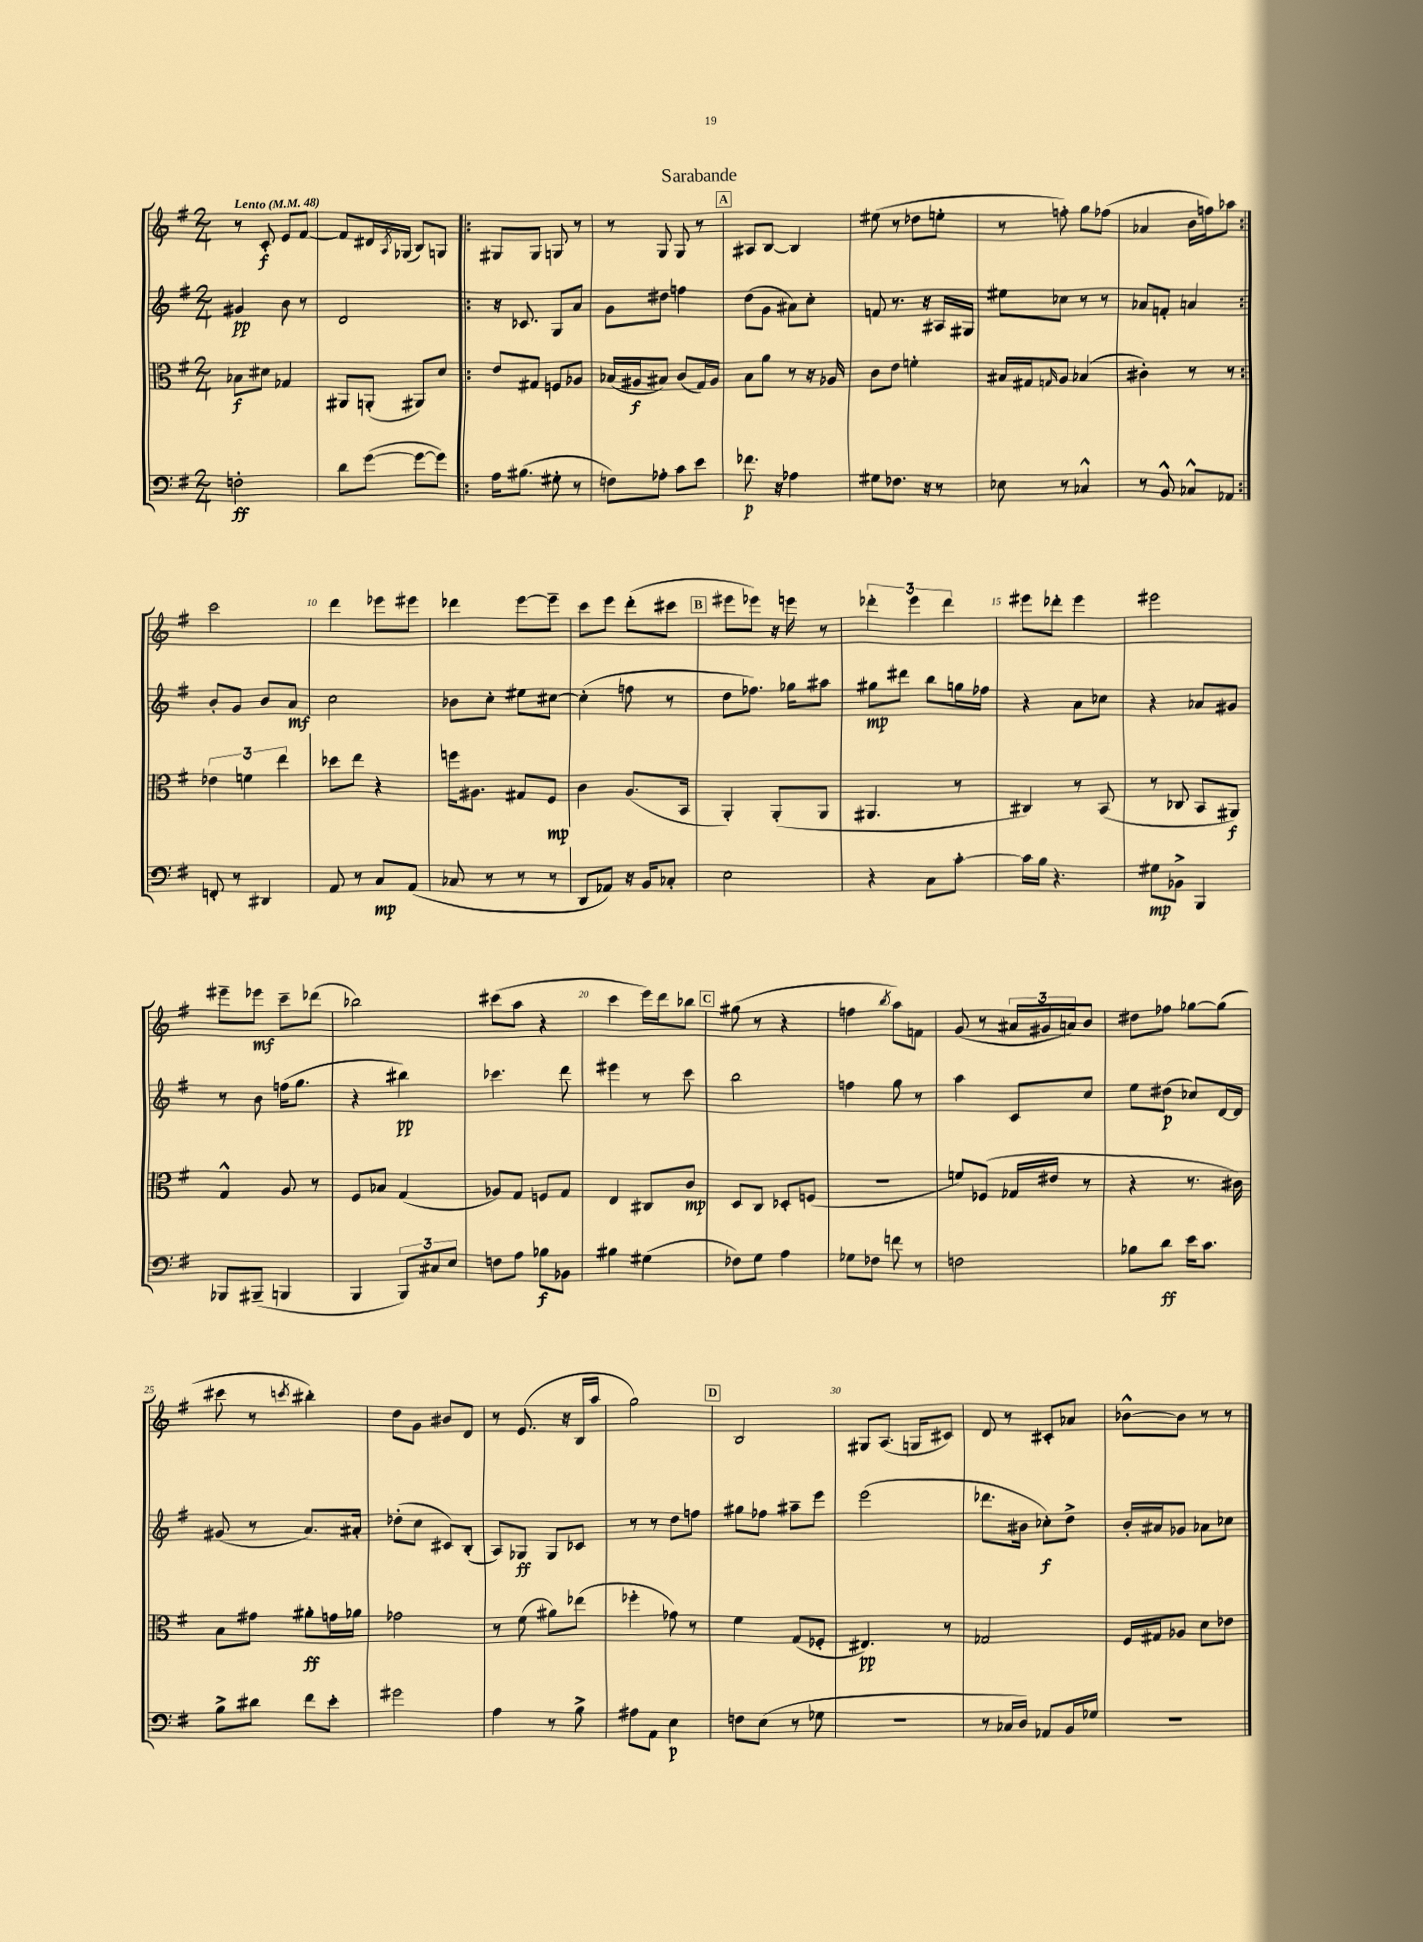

**kern	**dynam	**kern	**dynam	**kern	**dynam	**kern	**dynam
*part4	*part4	*part3	*part3	*part2	*part2	*part1	*part1
*staff4	*staff4	*staff3	*staff3	*staff2	*staff2	*staff1	*staff1
*clefF4	*	*clefC3	*	*clefG2	*	*clefG2	*
*k[f#]	*	*k[f#]	*	*k[f#]	*	*k[f#]	*
*M2/4	*	*M2/4	*	*M2/4	*	*M2/4	*
*MM48	*	*MM48	*	*MM48	*	*MM48	*
=1	=1	=1	=1	=1	=1	=1	=1
!	!	!	!	!	!	!LO:TX:a:B:t=Lento	!
2Fn'\	ff	8B-X\L	f	4g#X/	pp	8r	.
.	.	8d#X\J	.	.	.	8c'/	f
.	.	4G-X/	.	8b\	.	8e/L	.
.	.	.	.	8r	.	[8f#/J	.
=2	=2	=2	=2	=2	=2	=2	=2
8d\L	.	8AA#X/L	.	2d/	.	8f#/L]	.
([8g\J	.	(8AAn'/J	.	.	.	16d#X/L	.
.	.	.	.	.	.	8qA/	.
.	.	.	.	.	.	(16G-X/JJ	.
8g\L_	.	8AA#X/L)	.	.	.	8B/L)	.
8g\J])	.	8d/J	.	.	.	8Gn/J	.
=3!|:	=3!|:	=3!|:	=3!|:	=3!|:	=3!|:	=3!|:	=3!|:
16A\KL	.	8e/L	.	16r	.	8G#X/L	.
(8.B#X\J	.	.	.	8.c-X/	.	.	.
.	.	8G#X/J	.	.	.	8G#/J	.
8G#X'\	.	8Fn/L	.	8G/L	.	8Gn/	.
8r	.	8A-X/J	.	8a/J	.	8r	.
=4	=4	=4	=4	=4	=4	=4	=4
8Fn\L)	.	(16B-X/LL	.	8g\L	.	8r	.
.	.	16A#X/J	f	.	.	.	.
8A-X'\J	.	8B#X/J)	.	8dd#X\J	.	8G/	.
8c\L	.	(8c/L	.	4ffn\	.	8G/	.
8e\J	.	16G/L)	.	.	.	8r	.
.	.	16A#/JJ	.	.	.	.	.
!!LO:REH:place=s1:t=A
=5	=5	=5	=5	=5	=5	=5	=5
8.f-X\	p	8B\L	.	(8dd\L	.	8A#X/L	.
.	.	8a\J	.	8g\J	.	[8B/J	.
16r	.	.	.	.	.	.	.
4A-X\	.	8r	.	8a#X\L)	.	4B/]	.
.	.	16r	.	8cc'\J	.	.	.
.	.	16A-X/	.	.	.	.	.
=6	=6	=6	=6	=6	=6	=6	=6
8G#X\L	.	8c\L	.	8fn/	.	(8ee#X\	.
8.F-X\J	.	8e\J	.	8.r	.	8r	.
.	.	4fn'\	.	.	.	8dd-X\L	.
16r	.	.	.	16r	.	.	.
8r	.	.	.	16A#X/LL	.	8een'\J	.
.	.	.	.	16G#X/JJ	.	.	.
=7	=7	=7	=7	=7	=7	=7	=7
8E-X\	.	16B#X/LL	.	8ee#X\L	.	8r	.
.	.	16G#X/J	.	.	.	.	.
.	.	16qqGn/	.	.	.	.	.
8r	.	8A/J	.	8cc-X\J	.	8ffn'\)	.
4C-X^^/	.	(4B-X/	.	8r	.	8gg\L	.
.	.	.	.	8r	.	(8ff-X\J	.
=8	=8	=8	=8	=8	=8	=8	=8
8r	.	4c#X'\)	.	8a-X/L	.	4a-X/	.
8BB^^/	.	.	.	8fn'/J	.	.	.
8C-X^^/L	.	8r	.	4an/	.	16b\LL	.
.	.	.	.	.	.	16ffn\J)	.
8AA-X/J	.	8r	.	.	.	8aa-X\J	.
!!LO:LB:g=z
=9:|!	=9:|!	=9:|!	=9:|!	=9:|!	=9:|!	=9:|!	=9:|!
8FFn'/	.	6e-X\	.	8b'/L	.	2ccc\	.
8r	.	.	.	8g/J	.	.	.
.	.	6fn\	.	.	.	.	.
4DD#X/	.	.	.	8b/L	.	.	.
.	.	6ee\	.	.	.	.	.
.	.	.	.	8a/J	mf	.	.
=10	=10	=10	=10	=10	=10	=10	=10
8AA/	.	8dd-X\L	.	2cc\	.	4ddd\	.
8r	.	8ee\J	.	.	.	.	.
8C/L	mp	4r	.	.	.	8eee-X\L	.
(8AA/J	.	.	.	.	.	8eee#X\J	.
=11	=11	=11	=11	=11	=11	=11	=11
8C-X/	.	16ffn\KL	.	8b-X\L	.	4ddd-X\	.
.	.	8.A#X\J	.	.	.	.	.
8r	.	.	.	8cc'\J	.	.	.
8r	.	8G#X/L	.	8ee#X\L	.	[8eee\L	.
8r	.	8F#/J	mp	[8cc#X\J	.	8eee~\J]	.
=12	=12	=12	=12	=12	=12	=12	=12
8DD/L	.	4c\	.	(4cc#'\]	.	8ccc\L	.
8AA-X/J)	.	.	.	.	.	8eee\J	.
16r	.	(8.A/L	.	8ffn\	.	(8ddd'\L	.
16BB/KL	.	.	.	.	.	.	.
8C-X'/J	.	.	.	8r	.	8ccc#X\J	.
.	.	16BB/Jk	.	.	.	.	.
!!LO:REH:place=s1:t=B
=13	=13	=13	=13	=13	=13	=13	=13
2E\	.	4AA'/)	.	8dd\L	.	8eee#X\L	.
.	.	.	.	8.ff-X\J)	.	8eee-X\J)	.
.	.	(8AA'/L	.	.	.	16r	.
.	.	.	.	16gg-X\KL	.	16eeen\	.
.	.	8AA/J	.	8aa#X\J	.	8r	.
=14	=14	=14	=14	=14	=14	=14	=14
4r	.	4.AA#X/	.	8gg#X\L	mp	6ddd-X'\	.
.	.	.	.	8ddd#X\J	.	.	.
.	.	.	.	.	.	6eee\	.
8C\L	.	.	.	8bb\L	.	.	.
.	.	.	.	.	.	6ddd-\	.
[8c'\J	.	8r	.	16ggn\L	.	.	.
.	.	.	.	16ff-X\JJ	.	.	.
=15	=15	=15	=15	=15	=15	=15	=15
16c\LL]	.	4C#X/)	.	4r	.	8eee#X\L	.
16B\JJ	.	.	.	.	.	.	.
4.r	.	.	.	.	.	8ddd-X'\J	.
.	.	8r	.	8a\L	.	4eee#\	.
.	.	(8BB/	.	8cc-X\J	.	.	.
=16	=16	=16	=16	=16	=16	=16	=16
8G#X\L	mp	8r	.	4r	.	2eee#X\	.
8BB-X^\J	.	8C-X/	.	.	.	.	.
4BBB/	.	8BB/L	.	8a-X/L	.	.	.
.	.	8AA#X/J)	f	8g#X/J	.	.	.
!!LO:LB:g=z
=17	=17	=17	=17	=17	=17	=17	=17
8BBB-X/L	.	4G^^/	.	8r	.	8eee#X~\L	.
(8BBB#X~/J	.	.	.	8b\	.	8eee-X\J	mf
4BBBn/	.	8A/	.	(16ffn\KL	.	8ccc~\L	.
.	.	.	.	8.gg\J	.	.	.
.	.	8r	.	.	.	(8ddd-X\J	.
=18	=18	=18	=18	=18	=18	=18	=18
4BBB/	.	8F#/L	.	4r	.	2bb-X\)	.
.	.	8B-X/J	.	.	.	.	.
12BBB/L)	.	(4G/	.	4bb#X\)	pp	.	.
12C#X/	.	.	.	.	.	.	.
12E/J	.	.	.	.	.	.	.
=19	=19	=19	=19	=19	=19	=19	=19
8Fn\L	.	8A-X/L)	.	4.ccc-X\	.	(8ccc#X\L	.
8A\J	.	8G/J	.	.	.	8aa\J	.
8B-X\L	f	8Fn/L	.	.	.	4r	.
8BB-X\J	.	8G/J	.	8ddd\	.	.	.
=20	=20	=20	=20	=20	=20	=20	=20
4B#X\	.	4E/	.	4eee#X\	.	4ccc\	.
(4G#X\	.	8C#X/L	.	8r	.	16eee\LL)	.
.	.	.	.	.	.	16ddd\J	.
.	.	8c/J	mp	8ccc\	.	8bb-X\J	.
!!LO:REH:place=s1:t=C
=21	=21	=21	=21	=21	=21	=21	=21
8F-X\L)	.	8D/L	.	2bb\	.	(8gg#X\	.
8G\J	.	8C/J	.	.	.	8r	.
4A\	.	8D-X'/L	.	.	.	4r	.
.	.	(8Fn/J	.	.	.	.	.
=22	=22	=22	=22	=22	=22	=22	=22
8G-X\L	.	2r	.	4ffn\	.	4ffn\	.
8F-X\J	.	.	.	.	.	.	.
.	.	.	.	.	.	8qbb/	.
8fn\	.	.	.	8gg\	.	8aa\L)	.
8r	.	.	.	8r	.	8fn\J	.
=23	=23	=23	=23	=23	=23	=23	=23
2Fn\	.	8fn/L)	.	4aa\	.	(8g/	.
.	.	(8F-X/J	.	.	.	8r	.
.	.	16G-X/LL	.	8c/L	.	24a#X/LL	.
.	.	.	.	.	.	24g#X/	.
.	.	16e#X/JJ	.	.	.	.	.
.	.	.	.	.	.	24an/J)	.
.	.	8r	.	8cc/J	.	8b/J	.
=24	=24	=24	=24	=24	=24	=24	=24
8B-X\L	.	4r	.	8ee\L	.	8dd#X\L	.
8d\J	ff	.	.	(8dd#X\J	p	8ff-X\J	.
16e\KL	.	8.r	.	8cc-X/L)	.	[8gg-X\L	.
8.c\J	.	.	.	.	.	.	.
.	.	.	.	[16d/L	.	(8gg-\J]	.
.	.	16c#X\)	.	16d/JJ]	.	.	.
!!LO:LB:g=z
=25	=25	=25	=25	=25	=25	=25	=25
8B^\L	.	8B\L	.	(8g#X/	.	8ccc#X\	.
8d#X\J	.	8g#X\J	.	8r	.	8r	.
.	.	.	.	.	.	8qcccn/	.
8f#\L	.	8a#X'\L	ff	8.a/L)	.	4bb#X'\)	.
8e'\J	.	16gn\L	.	.	.	.	.
.	.	16a-X\JJ	.	16a#X'/Jk	.	.	.
=26	=26	=26	=26	=26	=26	=26	=26
2g#X\	.	2g-X\	.	(8dd-X'\L	.	8dd\L	.
.	.	.	.	8cc\J	.	8g\J	.
.	.	.	.	8c#X/L)	.	8b#X/L	.
.	.	.	.	(8B'/J	.	8d/J	.
=27	=27	=27	=27	=27	=27	=27	=27
4A\	.	8r	.	8A/L)	.	8r	.
.	.	(8f#\	.	8G-X/J	ff	(8.e/	.
8r	.	8a#X\L)	.	8G-/L	.	.	.
.	.	.	.	.	.	16r	.
8B^\	.	(8ee-X\J	.	8c-X/J	.	16B/LL	.
.	.	.	.	.	.	16aa/JJ	.
=28	=28	=28	=28	=28	=28	=28	=28
8A#X\L	.	4ff-X'\	.	8r	.	2gg\)	.
8AA\J	.	.	.	8r	.	.	.
4E\	p	8g-X\)	.	8dd\L	.	.	.
.	.	8r	.	8ffn\J	.	.	.
!!LO:REH:place=s1:t=D
=29	=29	=29	=29	=29	=29	=29	=29
8Fn\L	.	4f#\	.	8gg#X\L	.	2B/	.
(8E\J	.	.	.	8ff-X\J	.	.	.
8r	.	(8G/L	.	8aa#X~\L	.	.	.
8G-X\	.	8F-X'/J	.	8eee\J	.	.	.
=30	=30	=30	=30	=30	=30	=30	=30
2r	.	4.E#X/)	pp	(2eee\	.	8G#X/L	.
.	.	.	.	.	.	(8.A/J	.
.	.	.	.	.	.	16Gn/KL	.
.	.	8r	.	.	.	8c#X/J)	.
=31	=31	=31	=31	=31	=31	=31	=31
8r	.	2G-X/	.	8.ddd-X\L	.	8d/	.
16C-X/LL	.	.	.	.	.	8r	.
16D/JJ)	.	.	.	16b#X\Jk	.	.	.
8AA-X/L	.	.	.	8cc-X'\L)	f	8c#X'/L	.
16BB/L	.	.	.	8dd^\J	.	8a-X/J	.
16G-X/JJ	.	.	.	.	.	.	.
=32	=32	=32	=32	=32	=32	=32	=32
2r	.	16F#/LL	.	16b'/LL	.	[8b-X^^\L	.
.	.	16G#X/J	.	16a#X/J	.	.	.
.	.	8A-X/J	.	8g-X/J	.	8b-\J]	.
.	.	8d\L	.	8a-X\L	.	8r	.
.	.	8e-X\J	.	8cc-X\J	.	8r	.
==	==	==	==	==	==	==	==
*-	*-	*-	*-	*-	*-	*-	*-
